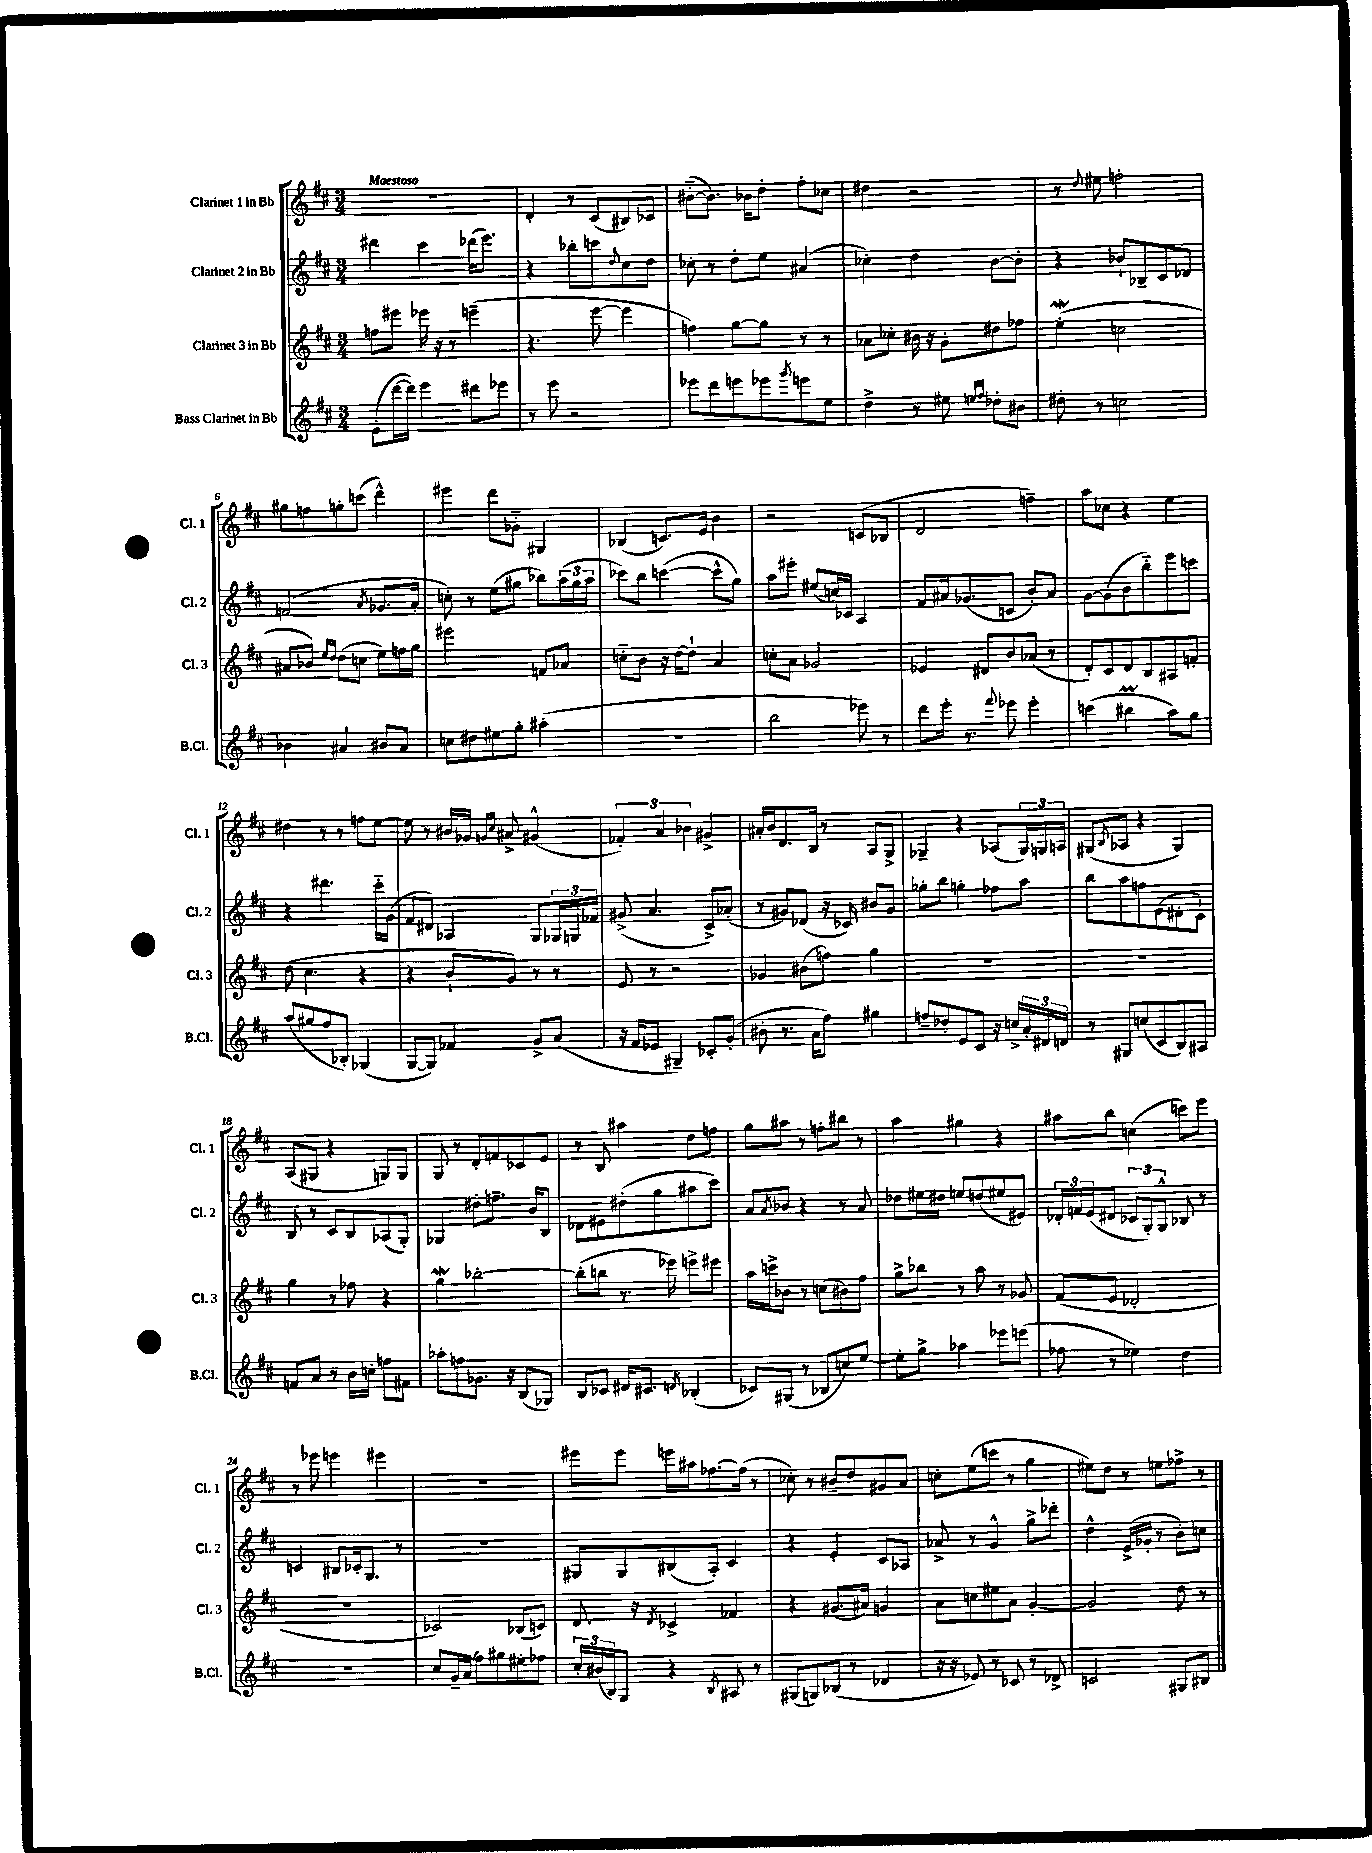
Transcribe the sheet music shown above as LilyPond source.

<<
\new StaffGroup <<
\new Staff = "s0" \with { instrumentName = "Clarinet 1 in Bb" shortInstrumentName = "Cl. 1" } {
    \clef treble \key d \major \numericTimeSignature \time 3/4 \tempo "Maestoso"
    R2. |
    d'4-. r8 cis'8( bis8) ces'8 |
    bis'8~-_( bis'8.) bes'16 d''8-. fis''8-. ces''8 |
    dis''4 r2 |
    r8 \appoggiatura { d''8 } eis''8 f''2-. |
    gis''8 f''8 g''8-. c'''8( d'''4-^) |
    eis'''4 d'''8 ges'8-_ gis4 |
    bes4( c'8.) e'16 b'4 |
    r2 c'8( bes8 |
    d'2 f''4--) |
    a''8 ces''8 r4 e''4 |
    dis''4 r8 r8 f''8 e''8~ |
    e''8 r8 bis'16 ges'16 \grace { g'16 cis''16 } ais'8-> gis'4-^( |
    \tuplet 3/2 { fes'4-.) a'4 bes'4 } gis'4-> |
    ais'16-. b'16 d'8. b16 r8 a8 g8-> |
    ges4-- r4 aes8( \tuplet 3/2 { ges16) g16 a16 } |
    gis8( \acciaccatura { b8 } aes8 r4 gis4) |
    a8( gis8 r4 g8) g8 |
    g8 r8 d'8-. f'8 ces'8 e'8 |
    r8 b8 ais''4 d''8 f''8 |
    g''8 ais''8 r8 f''8-. bis''8 r8 |
    a''4 gis''4 r4 |
    ais''8 b''8 c''4( c'''8) e'''8 |
    r8 ees'''8 e'''4 eis'''4 |
    R2. |
    eis'''8 eis'''8 e'''16 ais''16 fes''8.~ fes''16( r8 |
    ces''8-.) r8 bis'8-- d''8 gis'8 a'8 |
    c''8-. e''8( c'''8 r8 g''4 |
    eis''8) d''8 r8 e''8 fes''8-> r8 \bar "|." |
}
\new Staff = "s1" \with { instrumentName = "Clarinet 2 in Bb" shortInstrumentName = "Cl. 2" } {
    \clef treble \key d \major \numericTimeSignature \time 3/4
    dis'''4 cis'''4 des'''16( e'''8.) |
    r4 bes''8-. c'''8 \appoggiatura { d''8 } cis''8 d''8 |
    ces''8-. r8 d''8-. e''8 ais'4( |
    ces''4-.) d''4 b'8~ b'8-. |
    r4 bes'8-! bes8-- cis'8 des'8 |
    f'2( \acciaccatura { a'8 } ges'8. a'16-. |
    c''8-.) r8 e''8( gis''8 bes''8) \tuplet 3/2 { a''16( gis''16 a''16 } |
    ces'''8) b''8 c'''4~( c'''8-^ g''8) |
    a''8 eis'''8-. eis''8( c''16) ces'16 a4 |
    fis'8 ais'16 ges'8.( c'8 b'8-.) ais'8 |
    g'8~ g'8( b'8 b''8-_) e'''8 c'''8 |
    r4 dis'''4. cis'''16-_ g'16( |
    fis'8 dis'8) aes4 g8 \tuplet 3/2 { ges16 g16 fes'16 } |
    gis'8->( a'4. cis'8->) aes'8-.( |
    r8 gis'8) des'8( r16 ces'16) bis'8 gis'8 |
    ges''8-. b''8 g''4-. fes''8 a''8 |
    b''8 a''8 f''8 e'8( dis'8-. cis'8-!) |
    b8 r8 cis'8 b8 aes8( g8-.) |
    ges4 dis''8-. f''8.-- b'16 b8 |
    des'8 eis'8 dis''8-.( g''8 ais''8 cis'''8) |
    a'8 \acciaccatura { a'8 } bes'8 r4 r8 a'8 |
    des''8 eis''16 dis''16 e''8 d''8( eis''8 eis'8) |
    \tuplet 3/2 { des'16-. f'16 e'16( } dis'8 \tuplet 3/2 { ces'8 g8-.) g8-^ } bes8 r8 |
    c'4 bis8 ces'16-. g8. r8 |
    R2. |
    gis8 gis8 bis8( a8-.) cis'4 |
    r4 e'4-. cis'8 aes8 |
    aes'8-> r8 g'4-^ g''8-> des'''8-. |
    d''4-^ e'16->( ges'16-. r8 b'8-.) c''8 \bar "|." |
}
\new Staff = "s2" \with { instrumentName = "Clarinet 3 in Bb" shortInstrumentName = "Cl. 3" } {
    \clef treble \key d \major \numericTimeSignature \time 3/4
    f''8 eis'''8 ees'''16 r16 r8 e'''4--( |
    r4. e'''8~ e'''4 |
    f''4) g''8~ g''8 r8 r8 |
    aes'8 ces''8-. bis'16 r16 g'8-. dis''8 fes''8 |
    e''4-.\mordent( c''2 |
    ais'8 bes'8) \grace { e''16 d''16 } d''8( c''8 e''8) f''16 g''16 |
    eis'''2 f'8 aes'8 |
    c''8-_ b'8 r16 d''16~ d''8-! a'4 |
    c''8-. a'8 ges'2 |
    ees'4 dis'8 b'8 aes'8( r8 |
    d'8-.) cis'8 d'8 b8 ais8 f'8-. |
    d''8( cis''4. r4 |
    r4 b'8-! g'8) r8 r8 |
    e'8 r8 r2 |
    ges'4 bis'8( f''8) g''4 |
    R2. |
    R2. |
    g''4 r8 fes''8 r4 |
    g''4\mordent bes''2~-. |
    bes''8-.( b''8 r8. ees'''16) e'''8-> eis'''8 |
    a''16 c'''16-> bes'8 r8 c''8( bis'8) fis''8 |
    g''8-> bes''8 r8 a''8 r8 ges'8 |
    fis'8( e'8 des'2-. |
    R2. |
    ces'2) bes8( c'8) |
    d'8. r16 \acciaccatura { d'8 } ces'4-> fes'4 |
    r4 gis'8.( ais'16) g'4 |
    a'8 c''8 eis''8 a'8 g'4~-. |
    g'2 d''8 r8 \bar "|." |
}
\new Staff = "s3" \with { instrumentName = "Bass Clarinet in Bb" shortInstrumentName = "B.Cl." } {
    \clef treble \key d \major \numericTimeSignature \time 3/4
    e'8-.( d'''16~ d'''16) e'''4 dis'''8 ees'''8 |
    r8 e'''8 r2 |
    ees'''8 d'''8 e'''8 ees'''8 \acciaccatura { g'''8 } e'''8 e''8 |
    d''4-> r8 eis''8 \grace { e''16 fis''16 } des''8-. bis'8 |
    dis''8-. r8 c''2 |
    bes'4 ais'4 bis'8 ais'8 |
    c''8 dis''8 eis''8 g''8-. ais''4-.( |
    R2. |
    b''2 ees'''8) r8 |
    d'''8 e'''16-. r8. \appoggiatura { fis'''8 } ees'''8 ees'''4-. |
    c'''4( bis''4\prall a''8) g''8 |
    a''8( gis''8 fis''8 bes8-.) ges4( |
    g8~ g8) fes'4 g'8-> a'8( |
    r16 fis'16 ees'8 gis4--) ces'8-. g'8-.( |
    bis'8-. r8. a'16 fis''8) gis''4 |
    f''8-- des''8-. e'8 cis'8 r16 c''16-> \tuplet 3/2 { a'16-. dis'16 d'16 } |
    r8 gis8 c''8( cis'8 b8) ais8 |
    f'8 a'8 r8 b'16 c''16-. f''8 fis'8 |
    aes''8-. f''8 ges'8. r16 b8( ges8) |
    b8 ces'8 dis'16 cis'8. \acciaccatura { d'8 } bes4-.( |
    ces'8) gis8( r8 bes8 c''8) e''8~ |
    e''8-. g''8-> aes''4 ees'''8 e'''8( |
    fes''8 r8 ees''4) d''4 |
    R2. |
    cis''8 g'16-- a'16( fis''8) gis''8 eis''8-. fes''8 |
    \tuplet 3/2 { cis''16-. bis'16( b16) } g8 r4 \acciaccatura { b8 } ais8 r8 |
    gis8( g8) bes8( r8 des'4 |
    r16 r16 ees'8) r8 ces'8 r8 des'8-> |
    c'2 gis8 bis8 \bar "|." |
}
>>
>>
